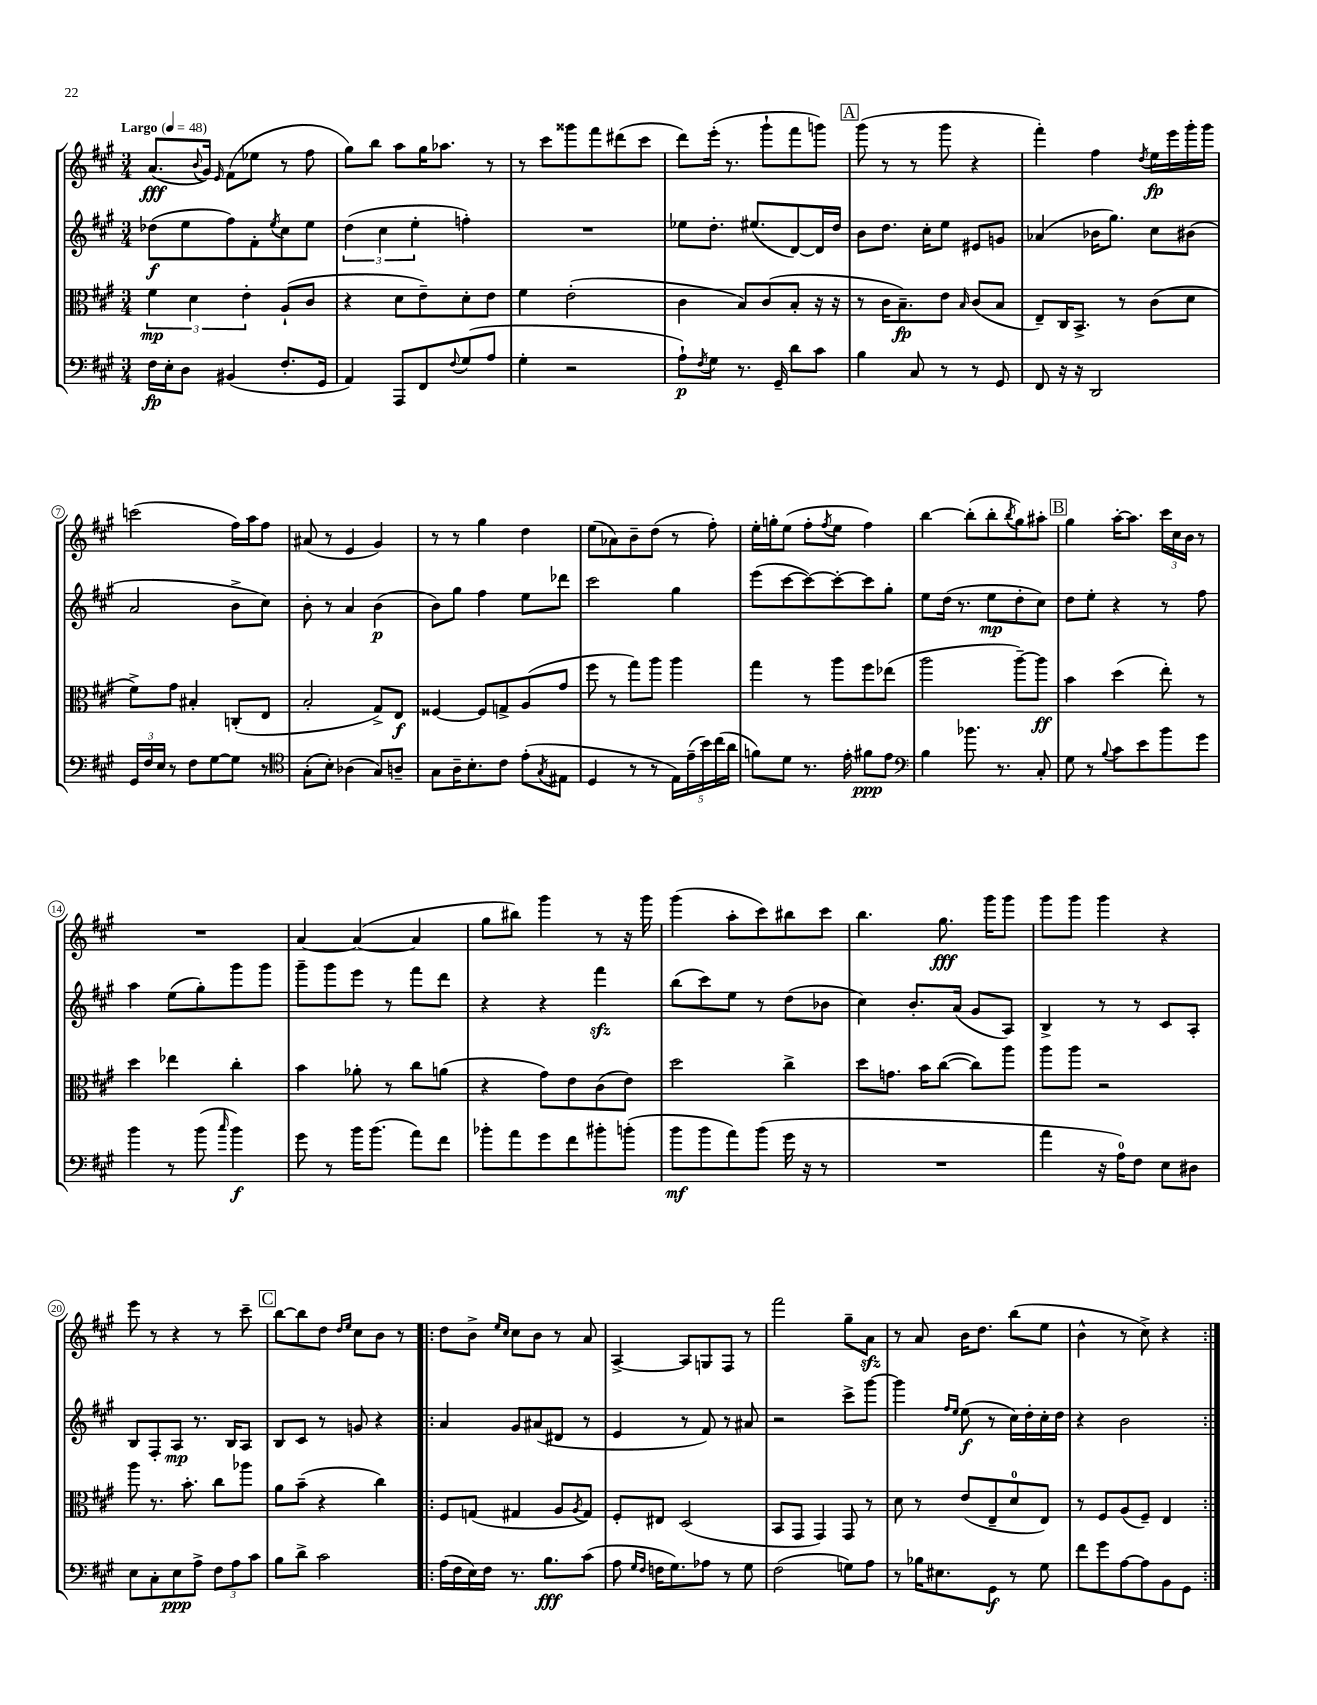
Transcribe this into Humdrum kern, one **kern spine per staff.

**kern	**kern	**kern	**kern
*staff4	*staff3	*staff2	*staff1
*clefF4	*clefC3	*clefG2	*clefG2
*k[f#c#g#]	*k[f#c#g#]	*k[f#c#g#]	*k[f#c#g#]
*M3/4	*M3/4	*M3/4	*M3/4
*MM48	*MM48	*MM48	*MM48
16F#\LL	6f#\	(8dd-\L	(8.a/L
16E'\J	.	.	.
8D\J	.	8ee\	.
.	6d\	.	.
.	.	.	8qqb/
.	.	.	16g#/Jk)
.	.	.	16qqe/
(4BB#/	.	8ff#\)	(8f#\L
.	6e'\	.	.
.	.	8f#'\	8ee-\J
.	.	8qee/	.
8.F#'/L	(8A`/L	8cc#\	8r
.	8c#/J	8ee\J	8ff#\
16GG#/Jk	.	.	.
=	=	=	=
4AA/)	4r	(6dd\	8gg#\L)
.	.	.	8bb\J
.	.	6cc#\	.
8AAA/L	8d\L	.	8aa\L
.	.	6ee'\	.
8FF#/	8e~\)	.	16gg#\K
.	.	.	8.aa-\J
8qqF#/	.	.	.
(8G#/	8d'\	4ff'\)	.
8A/J	8e\J	.	8r
=	=	=	=
4G#'\	4f#\	2.r	8r
.	.	.	8ccc#\L
2r	(2e'\	.	8ggg##\
.	.	.	8fff#\
.	.	.	(8ddd#\
.	.	.	8ccc#\J
=	=	=	=
8A`\L)	4c#\	8ee-\L	8ddd\L)
8qF#/	.	.	.
8G#\J	.	8.dd'\J	(16eee'\Jk
.	.	.	8.r
8.r	8B/L)	.	.
.	.	(8.ee#/L	.
.	(8c#/	.	8ggg#`\L
16GG#~/	.	.	.
8d\L	8B'/J	[8d/)	8fff#\
8c#\J	16r	16d/]L	8ggg\J)
.	16r	16dd/JJ	.
=	=	=	=
4B\	8r	8b\L	(8ggg#\
.	16c#\LK	8.dd\J	8r
.	8.B~\)	.	.
8C#/	.	.	8r
.	.	16cc#'\LK	.
8r	8e\J	8ee\J	8ggg#\
.	16qqB/	.	.
8r	(8c#/L	8e#/L	4r
8GG#/	8B/J	8g/J	.
=	=	=	=
8FF#/	8E~/L)	(4a-/	4fff#'\)
16r	16C#/K	.	.
16r	8.BB^/J	.	.
2DD/	.	16b-\LK	4ff#\
.	.	8.gg#\J)	.
.	8r	.	.
.	.	.	8qdd/
.	(8c#\L	8cc#\L	16ee\LL
.	.	.	16eee\
.	8d\J	(8b#\J	16ggg#'\
.	.	.	16ggg#\JJ
=	=	=	=
24GG#/LL	8f#^\L)	2a/	(2ccc\
24F#/	.	.	.
24E/JJ	.	.	.
8r	8g#\J	.	.
8F#\L	4B#'/	.	.
[8G#\	.	.	.
8G#\]J	(8C'/L	8b^\L	16ff#\LL)
.	.	.	16aa\J
8r	8E/J	8cc#\J)	8ff#\J
=	=	=	=
*clefC4	*	*	*
(8G#'\L	2B'/	8b'\	(8a#/
8B'\J)	.	8r	8r
(4A-\	.	4a/	4e/
8G#/L)	8G#^/L)	(4b\	4g#/)
8A~/J	8E/J	.	.
=	=	=	=
8G#\L	[4F##/	8b\L)	8r
16A~\K	.	8gg#\J	8r
8.B'\	.	.	.
.	8F##/]L	4ff#\	4gg#\
8c#\J	8G^/	.	.
(8e'\L	(8A/	8ee\L	4dd\
8qG#/	.	.	.
8E#\J	8g#/J	8ddd-\J	.
=	=	=	=
4D/	8ff#\	2ccc#\	(8ee\L
.	8r	.	8a-\)
8r	8gg#\L)	.	8b~\
8r	8aa\J	.	(8dd\J
20E\LL)	4aa\	4gg#\	8r
(20e~\	.	.	.
20b\)	.	.	.
.	.	.	8ff#'\)
(20cc#\	.	.	.
20a\JJ	.	.	.
=	=	=	=
8f\L)	4gg#\	(8eee\L	16ee'\LL
.	.	.	16gg'\J
8d\J	.	[8ccc#\	(8ee\J
8.r	8r	8ccc#\_)	8ff#'\L
.	.	.	8qff#/
.	8aa\L	8ccc#'\_	8ee\J
16e'\	.	.	.
8f#\L	8ff#\	8ccc#\]	4ff#\)
8e\J	(8ee-\J	8gg#'\J	.
=	=	=	=
*clefF4	*	*	*
4B\	2aa\	8ee\L	[4bb\
.	.	(16dd\Jk	.
.	.	8.r	.
8.b-\	.	.	(8bb'\]L
.	.	8ee\L	8bb'\
8.r	.	.	.
.	.	.	8qbb/
.	[8aa~\L)	8dd'\	8gg#\)
8C#'/	8aa\]J	8cc#\J)	8aa#'\J
=	=	=	=
8G#\	4b\	8dd\L	4gg#\
8r	.	8ee'\J	.
8qqB/	.	.	.
8c#\L	(4dd\	4r	[16aa'\LK
.	.	.	8.aa\]J
8e\	.	.	.
8b\	8ee'\)	8r	24ccc#\LL
.	.	.	24cc#\
.	.	.	24b\JJ
8g#\J	8r	8ff#\	8r
=	=	=	=
4b\	4dd\	4aa\	2.r
8r	4ee-\	(8ee\L	.
(8b\	.	8gg#'\)	.
16qqcc#/	.	.	.
4b\)	4cc#'\	8ggg#\	.
.	.	8ggg#\J	.
=	=	=	=
8g#\	4b\	8ggg#~\L	[4a/
8r	.	8ggg#\	.
16b\LK	8a-'\	8eee\J	(4a/_
(8.b\J	.	.	.
.	8r	8r	.
8a\L)	8cc#\L	8fff#\L	4a/]
8f#\J	(8a\J	8ddd\J	.
=	=	=	=
8b-'\L	4r	4r	8gg#\L
8a\	.	.	8bb#\J)
8g#\	8g#\L)	4r	4ggg#\
8f#\	8e\	.	.
8b#'\	(8c#\	4fff#\	8r
(8b'\J	8e\J)	.	16r
.	.	.	16ggg#\
=	=	=	=
8b\L	2dd\	(8bb\L	(4ggg#\
8b\	.	8ccc#\)	.
8a\)	.	8ee\J	8aa'\L
(8b\J	.	8r	8ccc#\)
16g#\	4cc#^\	(8dd\L	8bb#\
16r	.	.	.
8r	.	8b-\J	8ccc#\J
=	=	=	=
2.r	8dd\L	4cc#\)	4.bb\
.	8.g\J	.	.
.	.	8.b'/L	.
.	16b\LK	.	.
.	([8cc#\J	.	8.gg#\
.	.	(16a/Jk	.
.	8cc#\]L)	8g#/L	.
.	.	.	16ggg#\LK
.	8aa\J	8A/J)	8ggg#\J
=	=	=	=
4a\	8aa\L	4B^/	8ggg#\L
.	8aa\J	.	8ggg#\J
16r	2r	8r	4ggg#\
16A\LK)	.	.	.
8F#\J	.	8r	.
8E\L	.	8c#/L	4r
8D#\J	.	8A'/J	.
=	=	=	=
8E\L	8aa\	8B/L	8eee\
8C#'\	8.r	8F#'/	8r
8E\	.	8A/J	4r
.	8.b'\	.	.
8A^\J	.	8.r	.
12F#\L	8cc#\L	.	8r
.	.	16B/LK	.
12A\	.	.	.
.	8aa-\J	8A/J	8ccc#~\
12c#\J	.	.	.
=	=	=	=
8B\L	8a\L	8B/L	[8bb\L
8d^\J	(8b~\J	8c#/J	8bb\]
2c#\	4r	8r	8dd\J
.	.	.	16qqdd/LL
.	.	.	16qqee/JJ
.	.	8g/	8cc#\L
.	4cc#\)	4r	8b\J
.	.	.	8r
=!|:	=!|:	=!|:	=!|:
(16A\LL	8F#/L	4a/	8dd\L
16F#\	.	.	.
16E\)	(8G/J	.	8b^\J
16F#\JJ	.	.	.
.	.	.	16qqee/LL
.	.	.	16qqcc#/JJ
8.r	4G#/	8g#/L	8cc#\L
.	.	(8a#/	8b\J
8.B\L	.	.	.
.	8A/L	8d#/J	8r
.	8qA/	.	.
(8c#\J	8G#/J)	8r	8a/
=	=	=	=
8A\	8F#'/L	4e/	[4A^/
16qqG#/LL	.	.	.
16qqF#/JJ	.	.	.
16F\LK	8E#/J	.	.
8.G#\)	.	.	.
.	(2D/	8r	8A/]L
8A-\J	.	8f#/)	8G/
8r	.	8r	8F#/J
8G#\	.	8a#/	8r
=	=	=	=
(2F#\	8BB/L	2r	2fff#\
.	8GG#/J	.	.
.	4GG#/)	.	.
8G\L)	8GG#/	8ccc#^\L	8gg#~\L
8A\J	8r	[8ggg#\J	8a\J
=	=	=	=
8r	8d\	4ggg#\]	8r
16B-\LK	8r	.	8a/
8.E#\	.	.	.
.	.	16qqff#/LL	.
.	.	16qqee/JJ	.
.	(8e/L	(8ee\	16b\LK
.	.	.	8.dd\J
8GG#\J	8E~/	8r	.
8r	8d/	16cc#\LL)	(8bb\L
.	.	16dd'\	.
8G#\	8E/J)	16cc#'\	8ee\J
.	.	16dd\JJ	.
=	=	=	=
8f#\L	8r	4r	4b^^\
8g#\	8F#/L	.	.
[8A\	(8A/	2b\	8r
8A\]	8F#~/J)	.	8cc#^\)
8BB\	4E/	.	4r
8GG#\J	.	.	.
==:|!	==:|!	==:|!	==:|!
*-	*-	*-	*-
